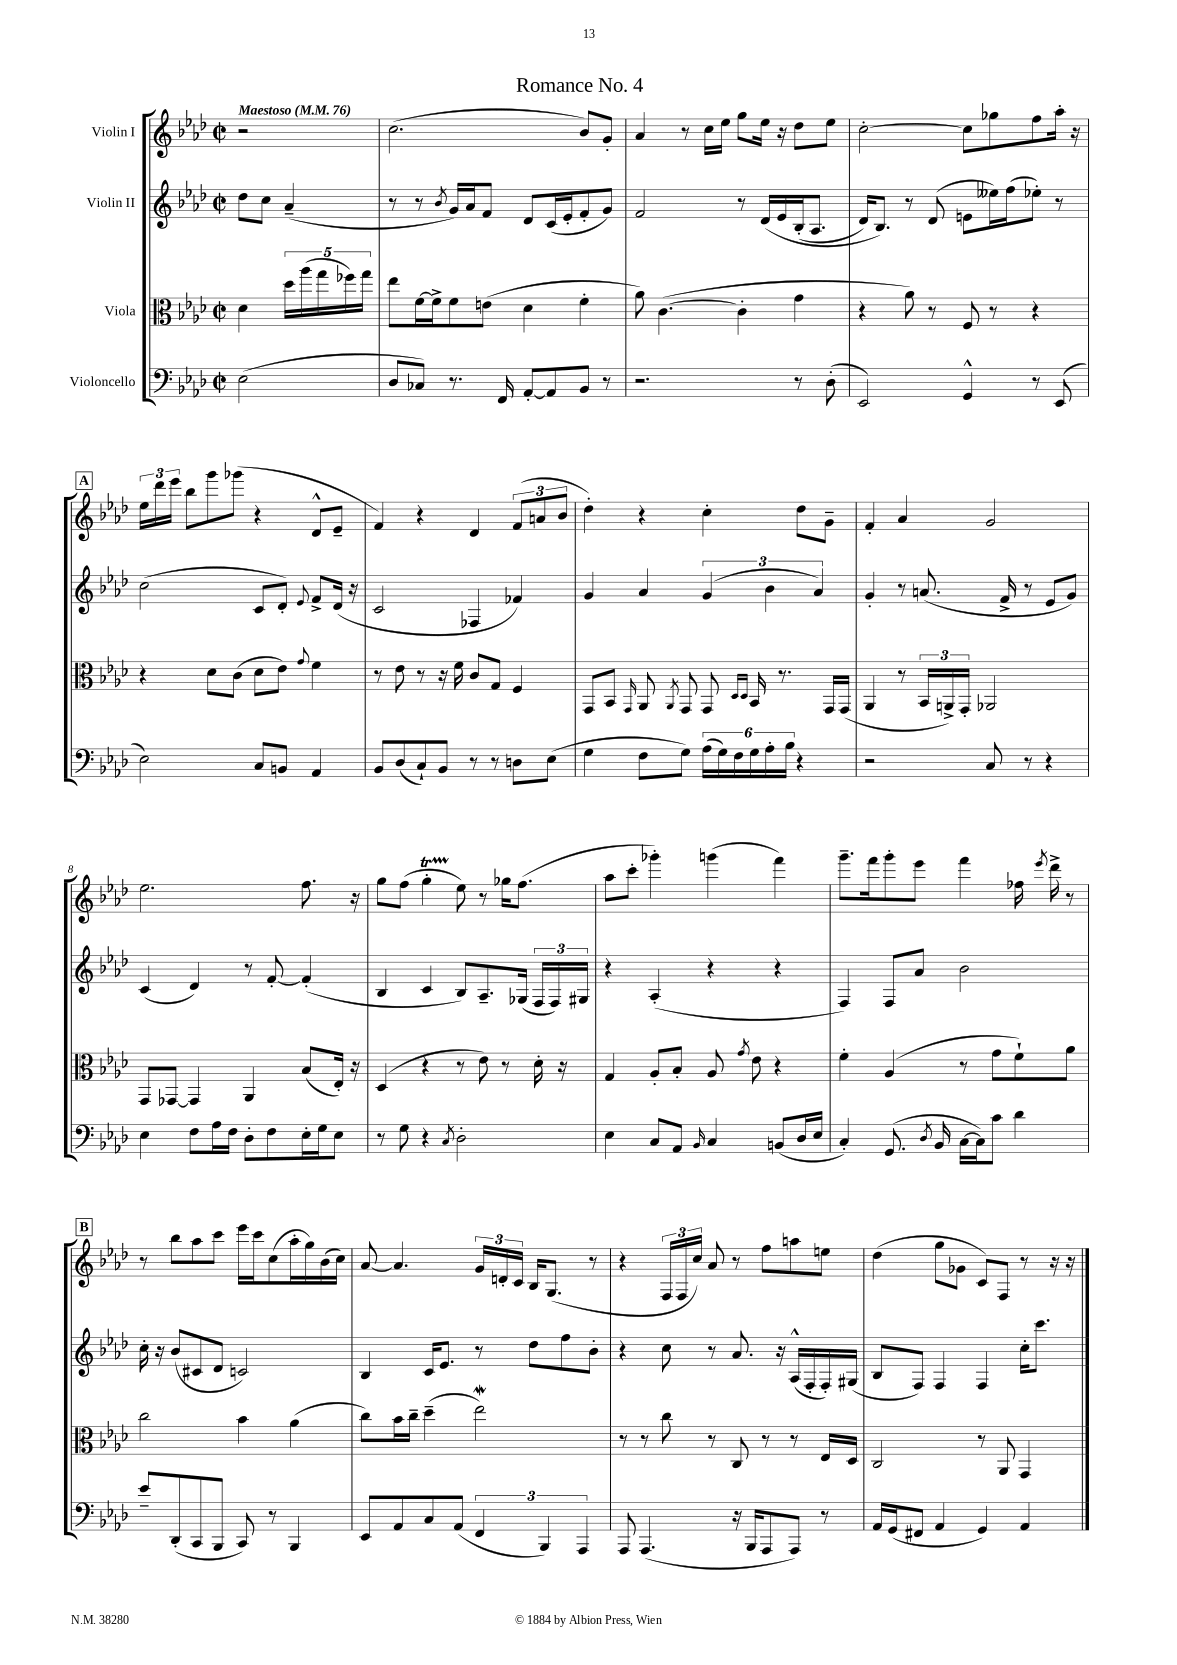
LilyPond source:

\header { title = "Romance No. 4" }
<<
\new StaffGroup <<
\new Staff = "s0" \with { instrumentName = "Violin I" } {
    \clef treble \key aes \major \defaultTimeSignature \time 2/2 \partial 2 \tempo "Maestoso" 4 = 76
    \autoBeamOff r2 |
    c''2.( bes'8[) g'8]-. |
    aes'4 r8 c''16[ ees''16] g''8[ ees''16] r16 des''8[ ees''8] |
    c''2~-. c''8[ ges''8 f''8 aes''16]-. r16 |
    \mark \markup { \box "A" } \tuplet 3/2 { ees''16[ des'''16 ees'''16] } bes''8[ g'''8 ges'''8]( r4 des'8[-^ ees'8]-- |
    f'4) r4 des'4 \tuplet 3/2 { f'8[( a'8 bes'8] } |
    des''4-.) r4 c''4-. des''8[ g'8]-- |
    f'4-. aes'4 g'2 |
    ees''2. f''8. r16 |
    g''8[ f''8]( g''4-.\startTrillSpan ees''8\stopTrillSpan) r8 ges''16[ f''8.]( |
    aes''8[ c'''8]-. ges'''4-.) g'''4( f'''4) |
    g'''8.[-- f'''16 g'''8-. ees'''8] f'''4 fes''16 \acciaccatura { ees'''8 } des'''16-> r8 |
    \mark \markup { \box "B" } r8 bes''8[ aes''8 c'''8] ees'''16[ c'''16 c''8( aes''16-. g''16) bes'16( c''16]) |
    aes'8~ aes'4. \tuplet 3/2 { g'16[ d'16-. c'16] } bes16[ g8.]( r8 |
    r4 \tuplet 3/2 { f16[ f16 c''16]) } aes'8 r8 f''8[ a''8 e''8] |
    des''4( g''8[ ges'8] c'8[) f8] r8 r16 r16 \bar "|." |
}
\new Staff = "s1" \with { instrumentName = "Violin II" } {
    \clef treble \key aes \major \defaultTimeSignature \time 2/2 \partial 2
    \autoBeamOff des''8[ c''8] aes'4--( |
    r8 r8 \acciaccatura { bes'8 } g'16[) aes'16 f'8] des'8[ c'16( ees'16-. f'8-. g'8]) |
    f'2 r8 des'16[\( ees'16 bes16-.( aes8.] |
    des'16[) bes8.]\) r8 des'8( e'8[ eeses''16) f''16( ees''8]-.) r8 |
    \mark \markup { \box "A" } c''2( c'8[ des'8]-.) \appoggiatura { ees'8 } f'8[-> des'16]( r16 |
    c'2 fes4 fes'4) |
    g'4 aes'4 \tuplet 3/2 { g'4( bes'4 aes'4) } |
    g'4-. r8 a'8.( f'16-> r8 ees'8[ g'8]) |
    c'4( des'4) r8 f'8~-. f'4-.( |
    bes4 c'4 bes8[) aes8.-- ges16]( \tuplet 3/2 { f16[ f16) gis16] } |
    r4 aes4-.( r4 r4 |
    f4) f8[ aes'8] bes'2 |
    \mark \markup { \box "B" } c''16-. r16 bes'8[( cis'8 des'8] c'2) |
    bes4 c'16[ ees'8.] r8 des''8[ f''8 bes'8]-. |
    r4 c''8 r8 aes'8. r16 aes16[-^( f16-. f16-.) gis16]( |
    bes8[ f8]) f4 f4 c''16[-. c'''8.] \bar "|." |
}
\new Staff = "s2" \with { instrumentName = "Viola" } {
    \clef alto \key aes \major \defaultTimeSignature \time 2/2 \partial 2
    \autoBeamOff des'4 \tuplet 5/4 { des''16[ aes''16( g''16 fes''16) g''16] } |
    ees''8[ f'16~ f'16-> f'8 e'8]( des'4 f'4-. |
    aes'8) c'4.~( c'4-. g'4 |
    r4 aes'8) r8 f8 r8 r4 |
    \mark \markup { \box "A" } r4 des'8[ c'8]( des'8[ ees'8]) \appoggiatura { g'8 } f'4 |
    r8 ees'8 r8 r16 f'16 c'8[ g8] f4 |
    g,8[ bes,8] \grace { g,16 } aes,8 \acciaccatura { aes,8 } g,8 g,8 \grace { des16[ des16] } bes,16 r8. g,16[ g,16]( |
    aes,4 r8 \tuplet 3/2 { bes,16[ a,16->) g,16]-. } aes,2 |
    g,8[ ges,8]~ ges,4 aes,4 bes8[( ees16]-.) r16 |
    des4( r4 r8 ees'8) r8 des'16-. r16 |
    g4 aes8[-. bes8]-. aes8 \acciaccatura { g'8 } ees'8 r4 |
    f'4-. aes4( r8 g'8[ f'8-!) aes'8] |
    \mark \markup { \box "B" } c''2 bes'4 aes'4( |
    c''8[) bes'16 c''16]-- des''4--( ees''2\mordent) |
    r8 r8 c''8 r8 c8 r8 r8 ees16[ des16] |
    c2 r8 aes,8 g,4 \bar "|." |
}
\new Staff = "s3" \with { instrumentName = "Violoncello" } {
    \clef bass \key aes \major \defaultTimeSignature \time 2/2 \partial 2
    \autoBeamOff ees2( |
    des8[ ces8]) r8. f,16 aes,8[~-. aes,8 bes,8] r8 |
    r2. r8 des8-.( |
    ees,2) g,4-^ r8 ees,8( |
    \mark \markup { \box "A" } ees2) c8[ b,8] aes,4 |
    bes,8[ des8( c8-!) bes,8] r8 r8 d8[ ees8]( |
    g4 f8[ g8]) \tuplet 6/4 { aes16[( g16) f16 g16 aes16-. bes16] } r4 |
    r2 c8 r8 r4 |
    ees4 f8[ aes16 f16] des8[-. f8 ees16-. g16 ees8] |
    r8 g8 r4 \acciaccatura { c8 } des2-. |
    ees4 c8[ aes,8] \grace { bes,16 } c4 b,8[( des16 ees16] |
    c4-.) g,8.( \acciaccatura { des8 } bes,16 c16[~ c16) c'8] des'4 |
    \mark \markup { \box "B" } ees'8[-- des,8-.( c,8 bes,,8] c,8) r8 bes,,4 |
    ees,8[ aes,8 c8 aes,8]( \tuplet 3/2 { f,4 bes,,4) aes,,4 } |
    aes,,8 aes,,4.( r16 bes,,16[ aes,,8 aes,,8]) r8 |
    aes,16[ g,16( fis,8] aes,4 g,4) aes,4 \bar "|." |
}
>>
>>
